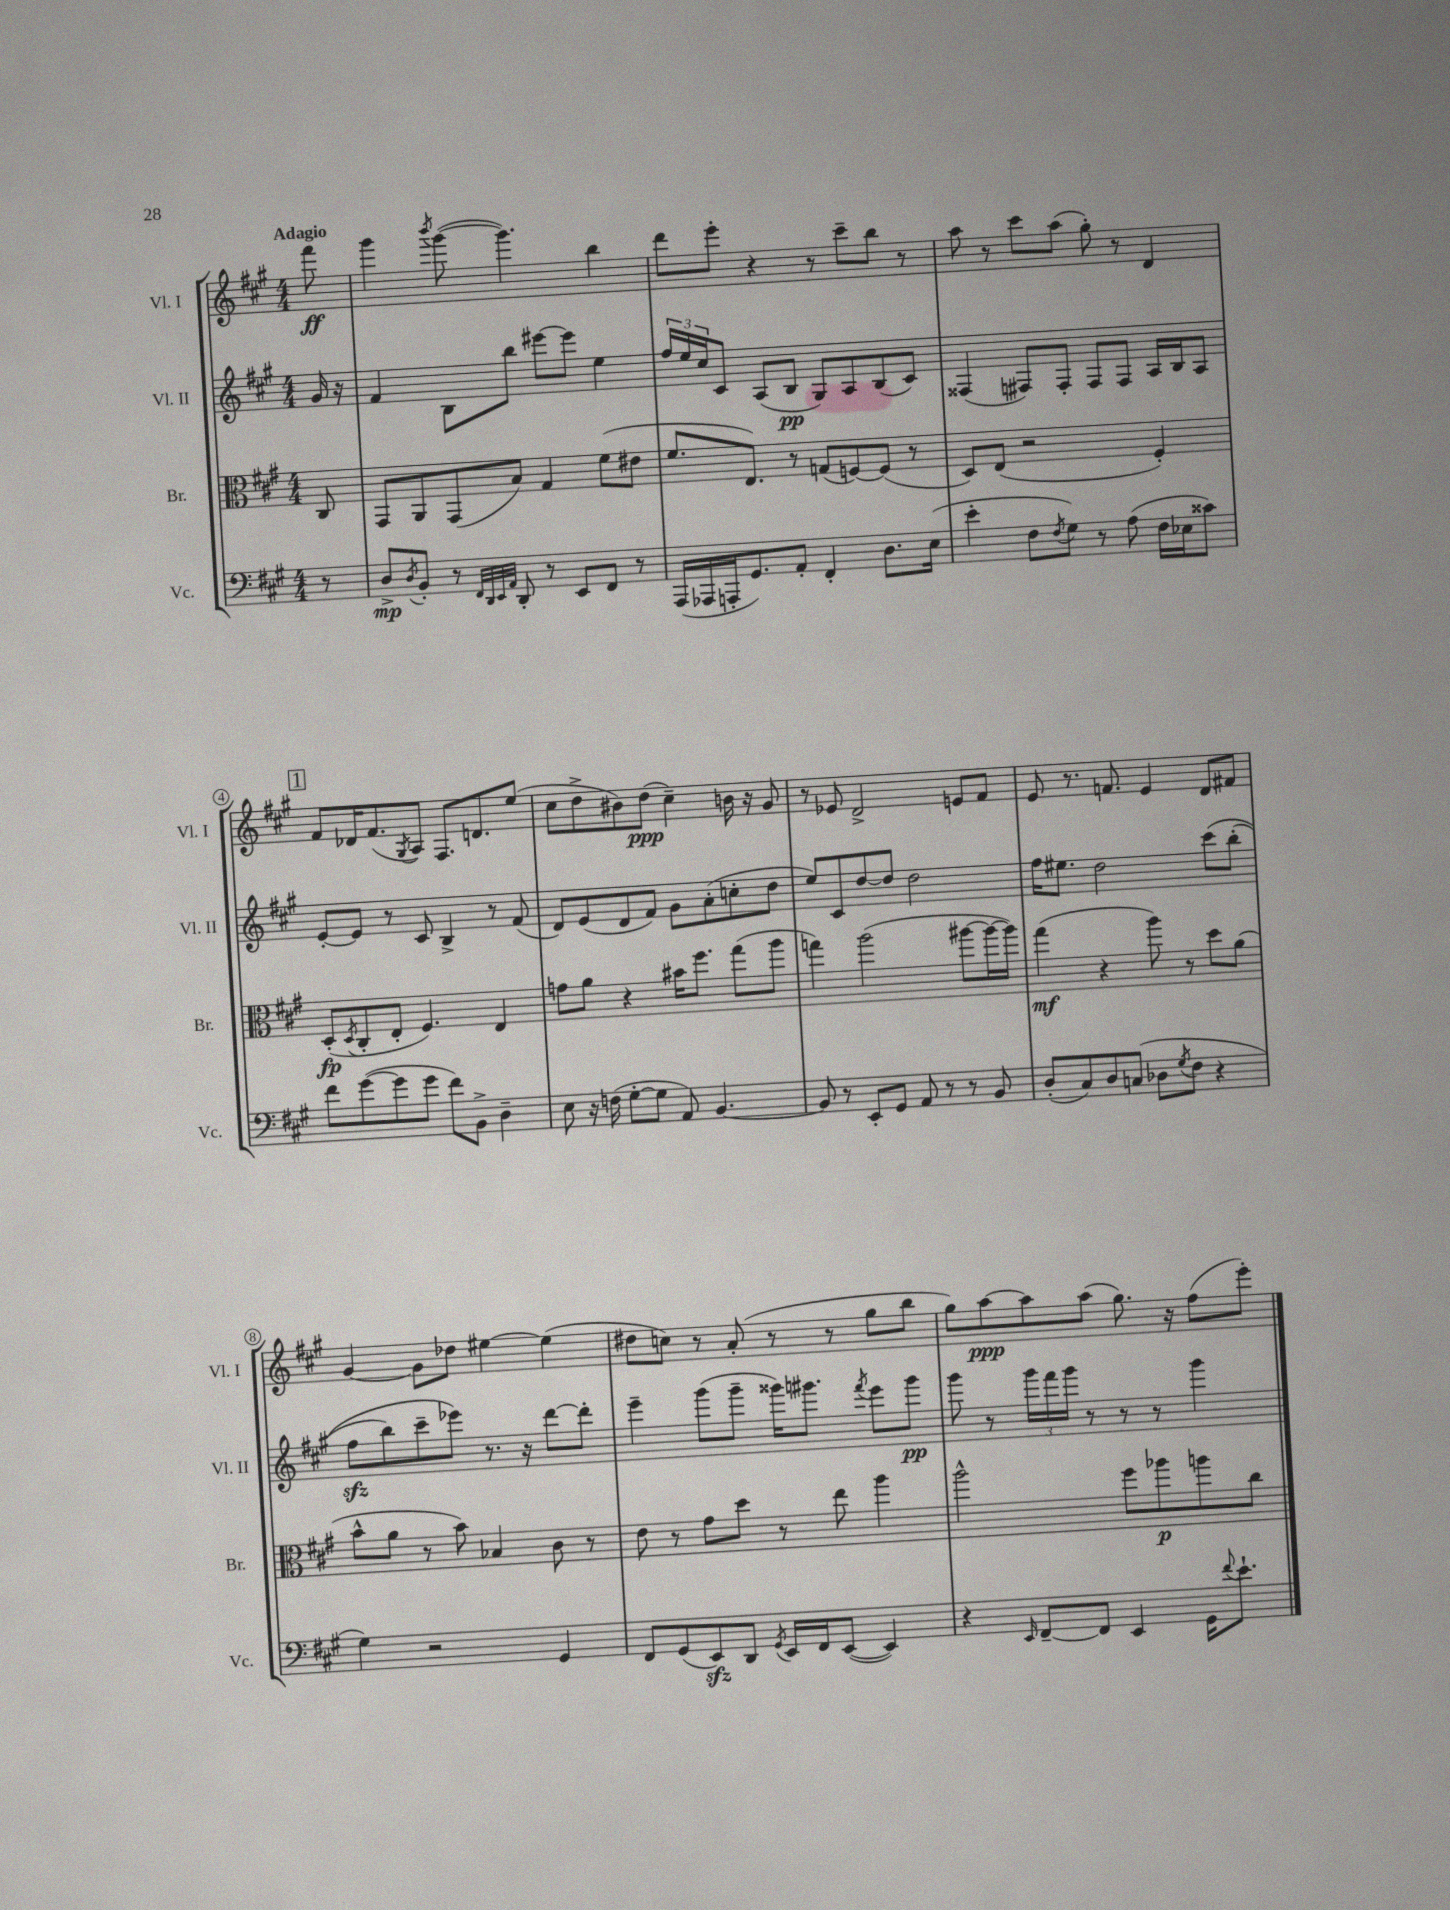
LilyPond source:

<<
\new StaffGroup <<
\new Staff = "s0" \with { instrumentName = "Vl. I" shortInstrumentName = "Vl. I" } {
    \clef treble \key a \major \numericTimeSignature \time 4/4 \partial 8 \tempo "Adagio"
    fis'''8\ff |
    gis'''4 \acciaccatura { b'''8 } gis'''8~( gis'''4.) b''4 |
    d'''8 e'''8-. r4 r8 cis'''8-- b''8 r8 |
    a''8 r8 cis'''8 a''8( gis''8-.) r8 d'4 |
    \mark \markup { \box "1" } fis'8 des'16 fis'8.( \acciaccatura { gis8 } a8) fis8. d'8. e''8( |
    cis''8 d''8-> bis'8) d''8\ppp( cis''4--) b'16 r16 gis'8 |
    r8 ees'8 d'2-> e'8 fis'8 |
    e'8 r8. f'8. e'4 d'8 fis'8 |
    gis'4~ gis'8 des''8 eis''4~ eis''4( |
    dis''8 c''8) r8 a'8-.( r8 r8 gis''8 b''8 |
    gis''8) a''8~\ppp a''8 a''8( gis''8.) r16 fis''8( e'''8-.) \bar "|." |
}
\new Staff = "s1" \with { instrumentName = "Vl. II" shortInstrumentName = "Vl. II" } {
    \clef treble \key a \major \numericTimeSignature \time 4/4 \partial 8
    gis'16 r16 |
    fis'4 b8 b''8 eis'''8~ eis'''8 e''4 |
    \tuplet 3/2 { fis''16 e''16 cis''16 } cis'8 a8( b8\pp gis8) a8 b8( cis'8) |
    fisis4( fis8) fis8-. fis8 fis8 a16 b16 a8 |
    \mark \markup { \box "1" } e'8~-. e'8 r8 cis'8 b4-> r8 fis'8( |
    d'8) e'8( d'8 fis'8) gis'8 a'8-.( c''8-. d''8 |
    e''8) cis'8 d''8~ d''8 d''2 |
    fis''16 eis''8. d''2 cis'''8\( b''8-.( |
    fis''8\sfz b''8) cis'''8-- ees'''8\) r8. r16 d'''8~ d'''8-. |
    e'''4-- gis'''8( gis'''8-- gisis'''16) gis'''8. \acciaccatura { fis'''8 } e'''8 gis'''8\pp |
    gis'''8 r8 \tuplet 3/2 { gis'''16 fis'''16 gis'''16 } r8 r8 r8 gis'''4 \bar "|." |
}
\new Staff = "s2" \with { instrumentName = "Br." shortInstrumentName = "Br." } {
    \clef alto \key a \major \numericTimeSignature \time 4/4 \partial 8
    cis8 |
    gis,8 a,8 gis,8( b8) gis4 fis'8( eis'8 |
    fis'8. e8.) r8 g8( f8~) f8( r8 |
    d8) e8( r2 fis4-.) |
    \mark \markup { \box "1" } d8-.\fp( \acciaccatura { d8 } cis8-. e8-. fis4.) e4 |
    g'8 a'8 r4 bis'16 fis''8. gis''8( a''8 |
    g''4) a''2( ais''8~ ais''16~ ais''16) |
    gis''4\mf( r4 a''8) r8 d''8 a'8( |
    b'8-^ a'8 r8 b'8) bes4 cis'8 r8 |
    e'8 r8 gis'8 d''8 r8 e''8 a''4 |
    a''2-^ fis''8 aes''8\p a''8 cis''8 \bar "|." |
}
\new Staff = "s3" \with { instrumentName = "Vc." shortInstrumentName = "Vc." } {
    \clef bass \key a \major \numericTimeSignature \time 4/4 \partial 8
    r8 |
    d8->\mp \acciaccatura { d8 } b,8-. r8 \grace { fis,32 d,32 e,32 a,32 } d,8-. r8 e,8 fis,8 r8 |
    a,,16( aes,,16 a,,16-. gis,8.) a,8-. fis,4-. d8. e16( |
    e'4-. fis8 \acciaccatura { fis8 } gis8) r8 a8( fis16 ees16 cisis'8) |
    \mark \markup { \box "1" } fis'8 gis'8~( gis'8 gis'8 fis'8) b,8-> d4-- |
    e8 r16 f16( gis8~-. gis8 a,8) b,4.~ |
    b,8 r8 e,8-. gis,8 a,8 r8 r8 b,8 |
    d8-.( cis8) d8 c8( des8 \acciaccatura { gis8 } fis8 r4 |
    gis4) r2 gis,4 |
    fis,8 gis,8( e,8\sfz) d,8 \acciaccatura { gis,8 } e,16 fis,16 e,8~( e,4) |
    r4 \grace { e,16 } fis,8~-- fis,8 e,4 gis,16 \appoggiatura { fis'8 } e'8.-! \bar "|." |
}
>>
>>
\layout { \context { \Score \override BarNumber.stencil = #(make-stencil-circler 0.1 0.3 ly:text-interface::print) } }
